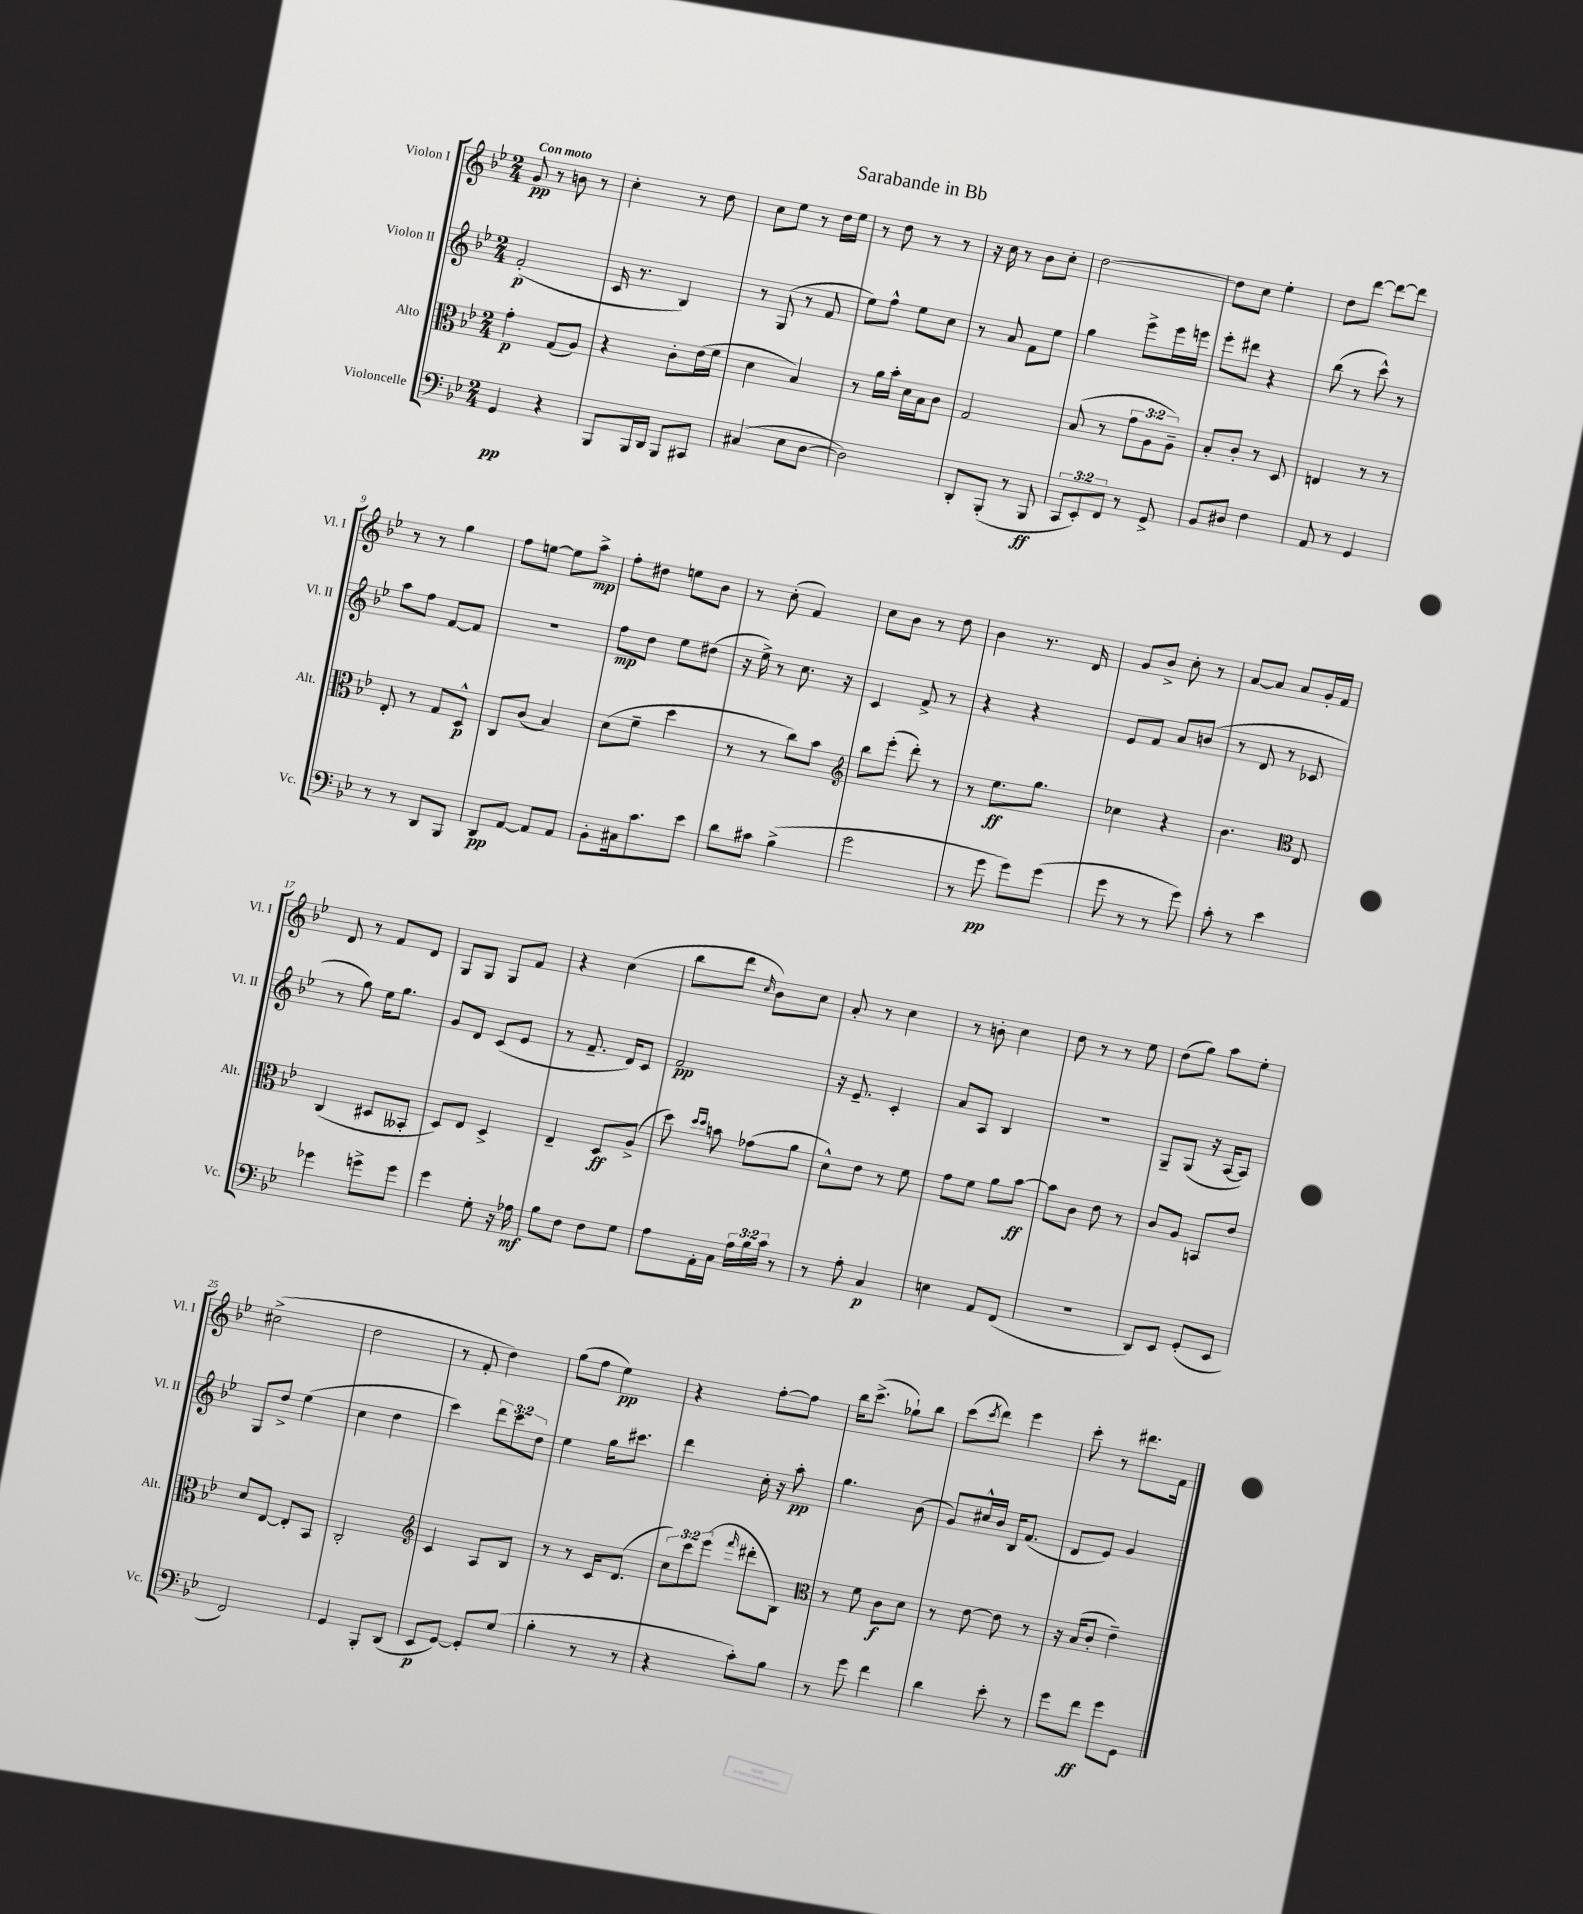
\header { title = "Sarabande in Bb" }
<<
\new StaffGroup <<
\new Staff = "s0" \with { instrumentName = "Violon I" shortInstrumentName = "Vl. I" } {
    \clef treble \key bes \major \numericTimeSignature \time 2/4 \tempo "Con moto"
    g'8\pp r8 b'8 r8 |
    c''4-. r8 d''8 |
    c''8 ees''8 r8 d''16 ees''16 |
    r8 d''8 r8 r8 |
    r16 c''16 r8 bes'8 c''8-. |
    d''2~ |
    d''8 c''8 ees''4-. |
    d''8 d'''8~ d'''8~ d'''8 |
    r8 r8 g''4 |
    f''8 e''8~ e''8 a''8->\mp |
    f''8-. dis''8 e''8 bes'8 |
    r8 c''8-.( f'4) |
    c''8 bes'8 r8 d''8 |
    bes'4 r8. d'16 |
    g'8 bes'8-> c''8-. r8 |
    a'8~ a'8 a'8 g'16-. f'16 |
    d'8 r8 f'8 d'8 |
    g8 g8 g8 f'8 |
    r4 c''4( |
    bes''8 d'''8 \grace { c''16 } bes'8) c''8 |
    a'8-. r8 c''4 |
    r8 b'8-. c''4 |
    d''8 r8 r8 ees''8 |
    d''8( g''8) a''8 ees''8-. |
    cis''2->( |
    d''2 |
    r8 f'8-. d''4) |
    g''8( f''8 ees''4\pp) |
    r4 f''8~-. f''8 |
    bes''16 c'''8.->( ges''8-!) bes''8 |
    c'''8( \acciaccatura { c'''8 } d'''8) ees'''4 |
    c'''8-. r8 dis'''8. f'16 \bar "|." |
}
\new Staff = "s1" \with { instrumentName = "Violon II" shortInstrumentName = "Vl. II" } {
    \clef treble \key bes \major \numericTimeSignature \time 2/4 \override Staff.TupletNumber.text = #tuplet-number::calc-fraction-text
    f'2-.\p( |
    c'16 r8. bes4) |
    r8 g8( r8 f'8 |
    ees''8) f''8-^ ees''8 c''8 |
    r8 a'8 f'8 ees''8 |
    g''4 ees'''8-> ees'''16 e'''16 |
    ees'''8-. dis'''8 r4 |
    bes''8( r8 c'''8-^) r8 |
    a''8 f''8 f'8~ f'8 |
    R2 |
    f''8\mp d''8 ees''8 dis''8( |
    r16 ees''16->) r8 c''8. r16 |
    c'4 f'8-> r8 |
    r4 r4 |
    ees'8 f'8 a'8 b'8( |
    r8 d'8 r8 ces'8 |
    r8 g''8) ees''16 g''8. |
    g'8 d'8 c'8( ees'8 |
    r8 f'8.-- d'16) c'8 |
    f'2\pp |
    r16 ees'8.-- c'4-. |
    a'8 a8 bes4 |
    r2 |
    g8-- g8( r16 a16~ a8) |
    g8 d''8-> ees''4( |
    c''4 d''4 |
    c'''4) \tuplet 3/2 { d'''8 c'''8 d''8 } |
    ees''4 g''16 cis'''8. |
    d'''4 c''16-. r16 a''8-.\pp |
    g''4. bes'8( |
    g'8) cis''16-^ bes'16 bes16 f'8.( |
    d'8 ees'8) g'4 \bar "|." |
}
\new Staff = "s2" \with { instrumentName = "Alto" shortInstrumentName = "Alt." } {
    \clef alto \key bes \major \numericTimeSignature \time 2/4 \override Staff.TupletNumber.text = #tuplet-number::calc-fraction-text
    g'4-.\p g8( a8) |
    r4 c'8-. ees'16( f'16 |
    d'4 bes4) |
    r8 a'16 bes'16-. d'16 bes16 c'8 |
    g2 |
    bes8( r8 \tuplet 3/2 { g'8 a8 a8--) } |
    bes8-. c'8-. r8 d8 |
    e4 r8 r8 |
    ees8-. r8 g8 d8-^\p |
    c8 c'8( bes4) |
    d'8( f'8-- d''4 |
    r8 r8 c''8) bes'8 |
    \clef treble bes''8 ees'''8-.( d'''8-.) r8 |
    r8 ees''8.\ff g''8. |
    ces''4 r4 |
    bes'4. \clef alto ees8 |
    c4( dis8 beses,8-. |
    d8) ees8 d4-> |
    ees4-- d8\ff a8->( |
    d''8) \grace { d''16 d''16 } b'8 ges'8( a'8 |
    d'8-^) ees'8 r8 f'8 |
    g'8 f'8 a'8 bes'8~\ff |
    bes'8 c'8 ees'8 r8 |
    c'8 a8 b,8 ees'8 |
    d'8 ees8~ ees8-. bes,8 |
    c2-. |
    \clef treble c'4 a8 bes8 |
    r8 r8 c'16 d'8.( |
    \tuplet 3/2 { c''8) c'''8 ees'''8( } \grace { f'''16 } dis'''8-. bes8) |
    \clef alto r8 f'8 c'8\f d'8 |
    r8 ees'8~ ees'8 r8 |
    r16 bes16( c'8-. ees'4--) \bar "|." |
}
\new Staff = "s3" \with { instrumentName = "Violoncelle" shortInstrumentName = "Vc." } {
    \clef bass \key bes \major \numericTimeSignature \time 2/4 \override Staff.TupletNumber.text = #tuplet-number::calc-fraction-text
    g,4\pp r4 |
    bes,,8 bes,,16 d,16 bes,,8 cis,8 |
    cis4( ees8 d8~ |
    d2) |
    d,8-. bes,,8-.( r8 bes,,8\ff |
    \tuplet 3/2 { c,8 ees,8-.) f,8 } r8 g,8-> |
    bes,8 dis8 f4 |
    a,8 r8 g,4 |
    r8 r8 d,8 bes,,8 |
    d,8\pp a,8~ a,8 a,8 |
    bes,8-. cis16 c'8. ees'8 |
    d'8 cis'8 bes4->( |
    g'2 |
    r8 g'8\pp g'8) g'8( |
    g'8 r8 r8 g'8) |
    c'8-. r8 ees'4 |
    ges'4 g'8-> g'8 |
    g'4 g8-. r16 aes16\mf |
    bes8 f8 f8 g8 |
    a8 a,16-. c16 \tuplet 3/2 { a16 bes16 c'16 } r8 |
    r8 a8-. c4\p |
    e4 a,8 f,8( |
    r2 |
    d,8) ees,8 g,8-.( ees,8 |
    f,2) |
    g,4 bes,,8-. d,8( |
    ees,8\p g,8~) g,8-. g8( |
    bes4-. r8 r8 |
    r4 c'8-.) bes8 |
    r8 g'8 f'4 |
    d'4 ees'8-. r8 |
    g'8 f'8\ff g'8 g,8 \bar "|." |
}
>>
>>
